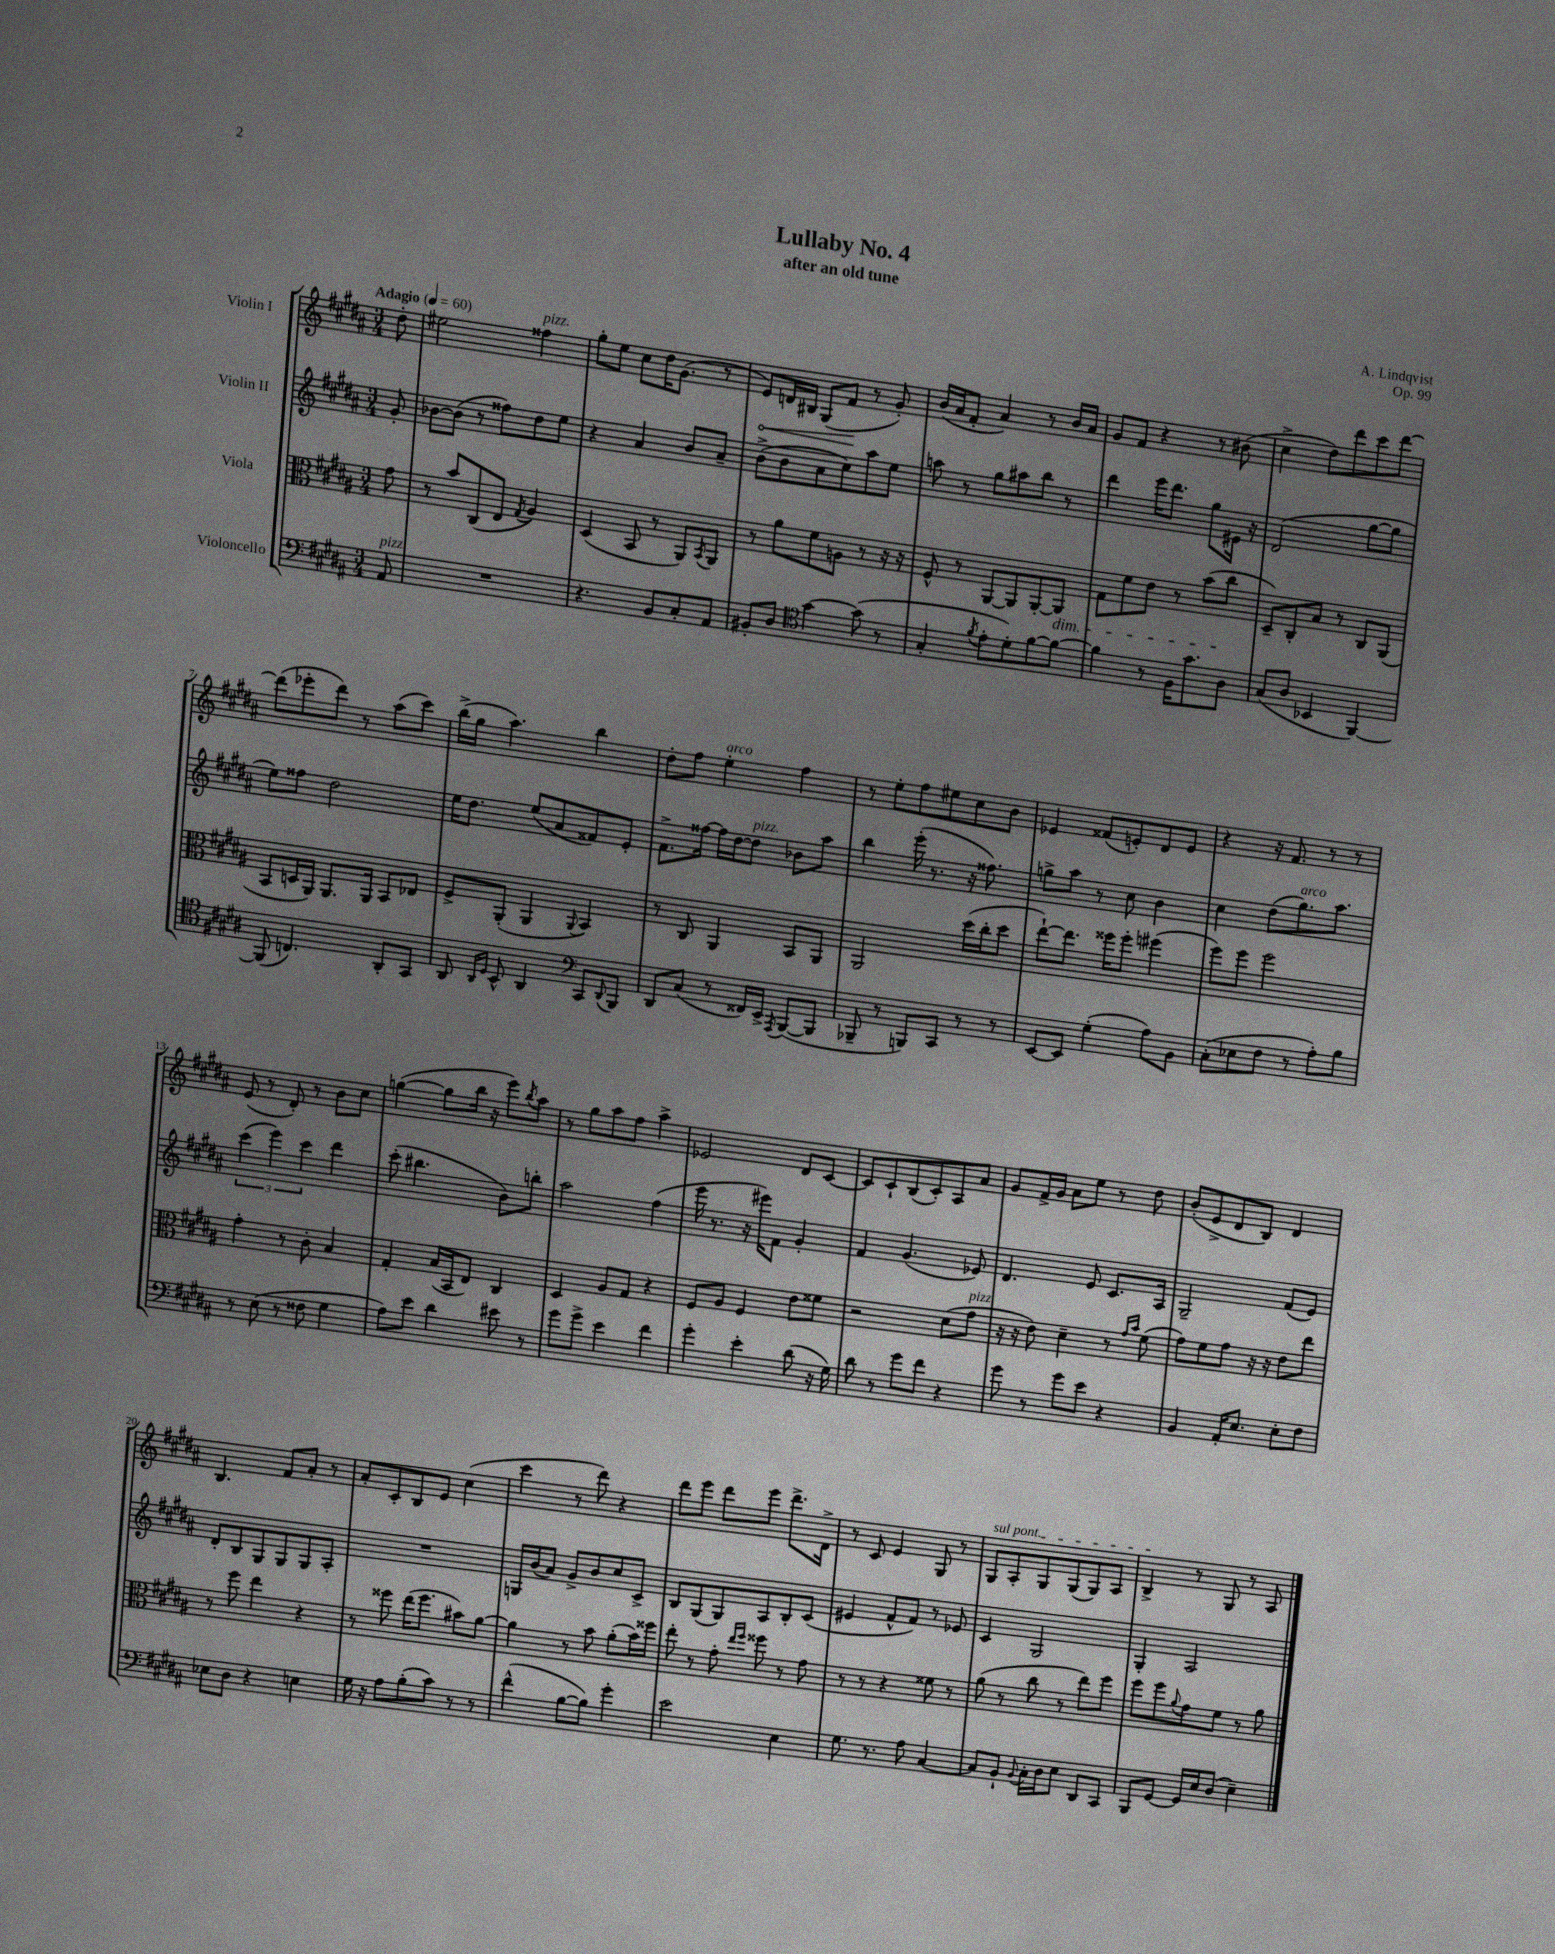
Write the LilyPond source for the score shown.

\header { title = "Lullaby No. 4" composer = "A. Lindqvist" subtitle = "after an old tune" opus = "Op. 99" }
<<
\new StaffGroup <<
\new Staff = "s0" \with { instrumentName = "Violin I" } {
    \clef treble \key b \major \numericTimeSignature \time 3/4 \partial 8 \tempo "Adagio" 4 = 60
    dis''8-. |
    eis''2 fisis''4^\markup { \italic "pizz." } |
    gis''8-. e''8 cis''8 dis''16 gis'8.( r8 |
    \once \override Hairpin.circled-tip = ##t e'8\<) d'16 bis16 gis8( fis'8\! r8 gis'8-.) |
    b'16( ais'16 fis'8-. ais'4) r8 b'16 ais'16 |
    gis'8 fis'8 r4 r8 bis'8( |
    cis''4-> dis''8) dis'''8 cis'''8 dis'''8~ |
    dis'''8( ees'''8-. dis'''8) r8 ais''8( cis'''8) |
    b''16->( gis''16 ais''4.) b''4 |
    dis''8-. fis''8 e''4-.^\markup { \italic "arco" } fis''4 |
    r8 e''8-. fis''8 eis''8 cis''8 b'8 |
    ees'4 fisis'8( e'8-.) dis'8 e'8 |
    r4 r16 fis'8. r8 r8 |
    e'8( r8 dis'8-.) r8 b'8 cis''8 |
    g''4~( g''8 b''16 r16 e'''8) \acciaccatura { b''8 } ais''8 |
    r8 gis''8 ais''8 fis''8 ais''4-> |
    ees'2 dis'8 cis'8~ |
    cis'8 cis'8-! b8( cis'8-.) ais8 ais'8 |
    gis'8 fis'16-> gis'16 ais'8 e''8 r8 dis''8 |
    b'8-.( e'8-> dis'8 b8) dis'4 |
    b4. fis'8 ais'8-. r8 |
    ais'8-. cis'8-. b8 e'8 cis''4( |
    cis'''4 r8 dis'''8) r4 |
    dis'''8 e'''8 dis'''8 e'''8 dis'''8.-> dis'16-> |
    r8 cis'8 e'4 gis8 r8 |
    \once \override TextSpanner.bound-details.left.text = \markup { \italic "sul pont." } gis8\startTextSpan ais8-. gis8 gis8( gis8) ais8 |
    b4->\stopTextSpan r8 gis8 r8 ais8 \bar "|." |
}
\new Staff = "s1" \with { instrumentName = "Violin II" } {
    \clef treble \key b \major \numericTimeSignature \time 3/4 \partial 8
    gis'8-. |
    bes'8~ bes'8( r8 fisis''8) dis''8 e''8 |
    r4 ais'4 b'8 ais'8-- |
    b'8->( b'8 ais'8 cis''8) ais''8 e''8 |
    a''8 r8 gis''8 ais''8 b''8 r8 |
    dis'''4 e'''16 dis'''8. gis''8 eis'16 r16 |
    dis'2( gis''8~ gis''8 |
    e''8) fisis''8 dis''2 |
    e''16 dis''8. e''8( ais'8 fisis'8) e'8-. |
    fis'8.-> fisis''16~ fisis''16 dis''16~ dis''8^\markup { \italic "pizz." } bes'8 ais''8 |
    b''4 e'''16-.( r8. r16 fisis''8.) |
    g''8-> ais''8 r8 cis''8 b'4 |
    cis''4 dis''8( gis''8.^\markup { \italic "arco" }) ais''8. |
    \tuplet 3/2 { cis'''4( e'''4) cis'''4 } dis'''4 |
    cis'''8-.( bis''4. b'8) b''8-. |
    ais''2 fis''4( |
    e'''16 r8. r16 eis'''16) fis'8 gis'4-. |
    fis'4 gis'4.( ees'8) |
    dis'4. e'8 cis'8. ais16 |
    gis2-- fis'8( e'8) |
    dis'8-. b8 gis8 gis8 gis8 ais8-. |
    R2. |
    g16 b'16( ais'8) gis'8-> b'8 cis''8 cis'8-> |
    b8 gis8( gis8) ais8 b8-. cis'8( |
    eis'4 fis'8-^ fis'8) r8 ees'8 |
    cis'4 gis2 |
    gis4-. ais2 \bar "|." |
}
\new Staff = "s2" \with { instrumentName = "Viola" } {
    \clef alto \key b \major \numericTimeSignature \time 3/4 \partial 8
    gis'8 |
    r8 b'8 cis8( e8 \acciaccatura { gis8 } ais4) |
    dis4( b,8 r8 ais,8) \acciaccatura { b,8 } ais,8 |
    r8 ais'8 fis'8 a8 r8 r16 r16 |
    fis8-^ r8 ais,8~ ais,8 ais,8~-. ais,8\dim |
    gis8 fis'8 e'8 r8 b'8( cis''8\! |
    dis8--) cis8-. b8 r8 cis8 ais,8( |
    b,8 d16 ais,16) ais,8. ais,16 b,8 ees8 |
    fis8-> ais,8-.( ais,4 \appoggiatura { ais,8 } b,4) |
    r8 cis8 ais,4 b,8 ais,8 |
    ais,2 dis''16( cis''16-. dis''8 |
    e''8~-!) e''8. fisis''16 fisis''8-. fis''4( |
    fis''8) fis''8 fis''2 |
    gis'4-. r8 cis'8-. b4 |
    gis4-. b16( b,16 e8) cis4 |
    dis4 ais8 gis8 r4 |
    fis8 ais8 fis4 e'8 fisis'8 |
    r2 dis'8( gis'8^\markup { \italic "pizz." } |
    r16 r16 e'8) dis'4-- r8 \grace { gis'16 b'16 } fis'8( |
    gis'8) fis'8 gis'8 r16 r16 e'8 e''8 |
    r8 fis''8 e''4 r4 |
    r8 fisis''8 e''16( fisis''8. bis'8) ais'8~ |
    ais'4 r8 b'8 ais'8-.( b'16) fisis''16 |
    e''8-. r8 gis'8-. \grace { e''16 fis''16 } fisis''8 r8 gis'8 |
    r8 r8 r4 fisis'8 r8 |
    ais'8( r8 cis''8 r8 e''8) fis''8 |
    fis''8 fis''8 \appoggiatura { ais'8 } gis'8 fis'8 r8 ais'8 \bar "|." |
}
\new Staff = "s3" \with { instrumentName = "Violoncello" } {
    \clef bass \key b \major \numericTimeSignature \time 3/4 \partial 8
    ais,8^\markup { \italic "pizz." } |
    R2. |
    r4. b,8 cis8-. ais,8 |
    bis,8-. dis8 \clef tenor gis'4~ gis'8( r8 |
    gis4-. \acciaccatura { fis'8 } e'8-. dis'8-.) fis'8~ fis'8~ |
    fis'4 r8 fis16 gis'8. ais8 |
    gis8( ais8 bes,4 fis,4~) |
    fis,8( c4.) ais,8-. gis,8 |
    ais,8 \grace { ais,16 dis16 } b,8-^ ais,4 \clef bass cis,8 \appoggiatura { dis,8 } b,,8 |
    dis,8 cis8( r8 fisis,16) e,16-> \acciaccatura { ais,,8 } b,,8~( b,,8 |
    bes,,8-- r8 b,,8) cis,8 r8 r8 |
    e,8~ e,8 gis4-.( ais8) b,8 |
    cis8-.( ees8 fis8 r8 ais8-.) b8 |
    r8 e8( r8 fisis8 gis4 |
    ais8) e'8 dis'4 eis'8 r8 |
    gis'8 gis'8-> e'4 fis'4 |
    gis'4-. e'4-. dis'8( r16 gis16) |
    dis'8 r8 gis'8 fis'8 r4 |
    gis'8 r8 gis'8 e'8 r4 |
    b,4 ais,16-. e8. e8-. fis8 |
    ees8 dis8 r4 e4 |
    gis16 r16 ais8 b8-.( cis'8) r8 r8 |
    fis'4-^( b8~ b8) gis'4-. |
    e'2 e4 |
    gis8. r8. ais8 cis4~ |
    cis8 b,8-! \appoggiatura { b,8 } cis16-. dis16 e8 dis,8 cis,8 |
    b,,8 gis,8~ gis,16 e16 dis8( e4--) \bar "|." |
}
>>
>>
